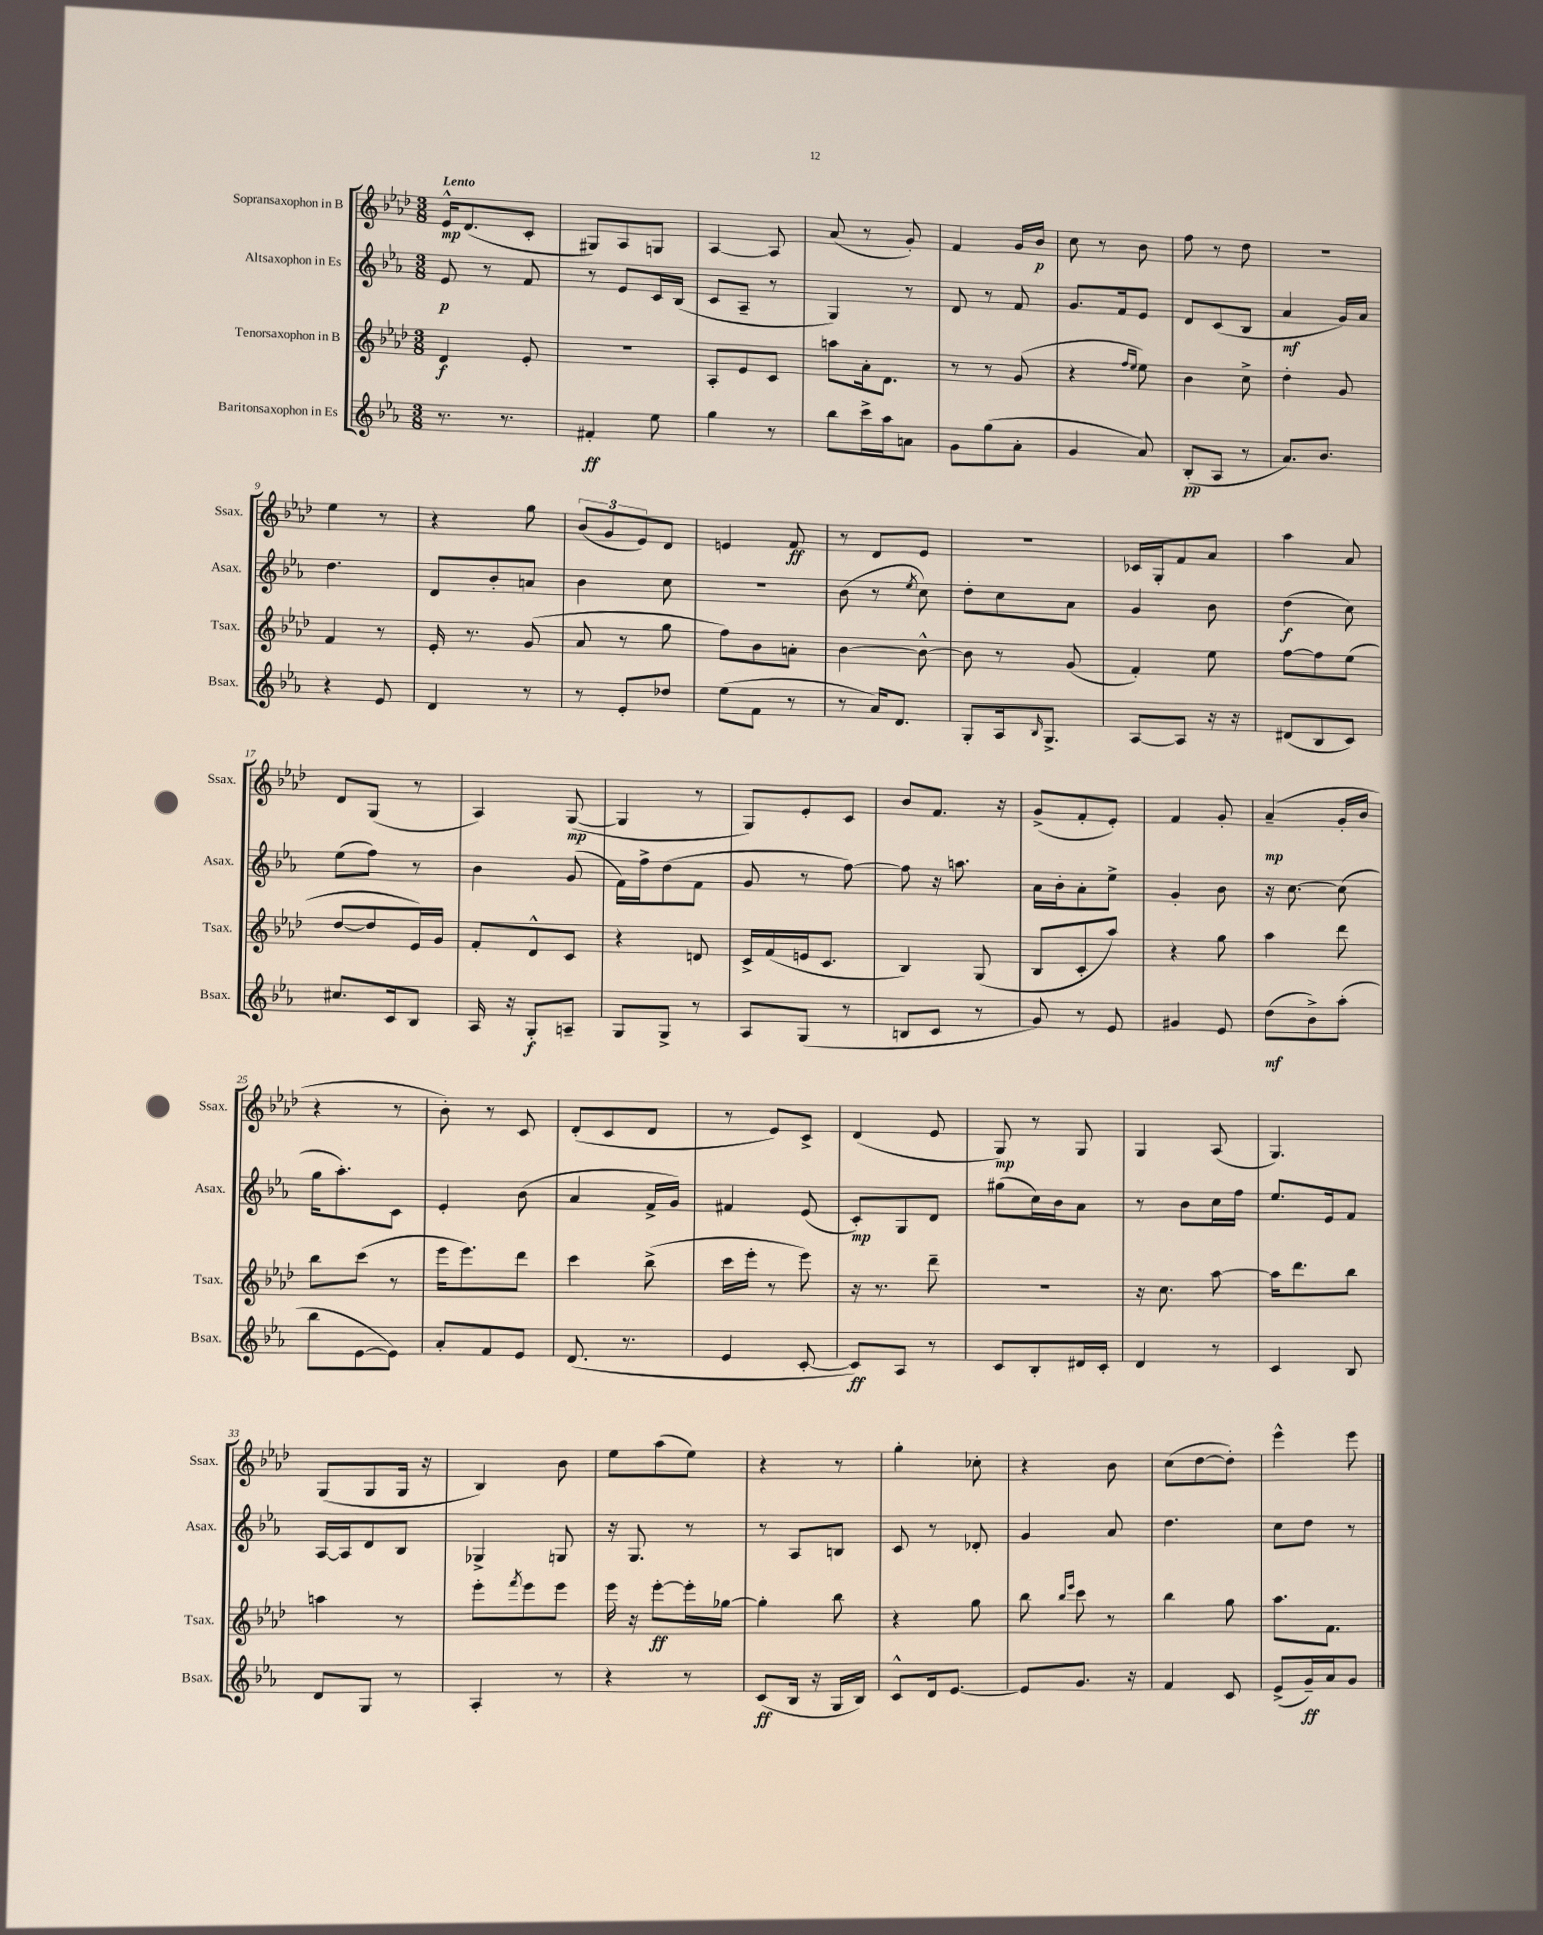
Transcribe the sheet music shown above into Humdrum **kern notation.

**kern	**kern	**kern	**kern
*staff4	*staff3	*staff2	*staff1
*clefG2	*clefG2	*clefG2	*clefG2
*k[b-e-a-]	*k[b-e-a-d-]	*k[b-e-a-]	*k[b-e-a-d-]
*M3/8	*M3/8	*M3/8	*M3/8
8.r	4d-	8e-	16e-^^
.	.	.	(8.d-
.	.	8r	.
8.r	.	.	.
.	8e-'	8f	8c'
=	=	=	=
4f#'	4.r	8r	8G#)
.	.	8e-	8A-
8ee-	.	16c	8G
.	.	(16B-	.
=	=	=	=
4gg	8A-'	8c	[4A-
.	8e-	8A-~	.
8r	8c	8r	8A-]
=	=	=	=
8bb-	8aa	4G)	(8a-
16ccc^	16a-'	.	8r
16aa-	8.d-	.	.
8a	.	8r	8g')
=	=	=	=
8g	8r	8d	4f
(8gg	8r	8r	.
8a-'	(8g	8f	16g
.	.	.	16b-
=	=	=	=
4g	4r	8.g	8cc
.	.	.	8r
.	.	16f	.
.	16qqff	.	.
.	16qqee-	.	.
8a-)	8ee-)	8e-	8b-
=	=	=	=
(8B-'	4b-	8d	8ff
8A-	.	(8c	8r
8r	8cc^	8B-	8dd-
=	=	=	=
8.a-)	4dd-'	4a-	4.r
8.b-	.	.	.
.	8g	16g)	.
.	.	16a-	.
=	=	=	=
4r	4f	4.dd	4ee-
8e-	8r	.	8r
=	=	=	=
4d	16e-'	8d	4r
.	8.r	.	.
.	.	8b-'	.
8r	(8g	8a	8gg
=	=	=	=
8r	8a-	4b-	(12b-
.	.	.	12g
8e-'	8r	.	.
.	.	.	12e-)
8dd-	8gg	8cc	8d-
=	=	=	=
(8ee-	8ff)	4.r	4e
8f	8b-	.	.
8r	8a'	.	8f
=	=	=	=
8r	[4b-	(8b-	8r
16a-)	.	8r	8d-
8.d	.	.	.
.	.	8qee-	.
.	8b-^^_	8cc)	8e-
=	=	=	=
8G'	8b-]	8dd'	4.r
16A-	8r	8cc	.
16qqB-	.	.	.
8.G^	.	.	.
.	(8g	8a-	.
=	=	=	=
[8A-	4f')	4g	16c-
.	.	.	16G'
8A-]	.	.	8f
16r	8ee-	8b-	8a-
16r	.	.	.
=	=	=	=
(8d#	[8ff	(4dd	4aa-
8B-	8ff]	.	.
8c)	(8ee-	8cc)	8a-
=	=	=	=
8.cc#	[8dd-	(8ee-	8d-
.	8dd-]	8ff)	(8G
16c	.	.	.
8B-	16e-)	8r	8r
.	16g	.	.
=	=	=	=
16A-	8f'	4b-	4A-)
16r	.	.	.
8G'	8d-^^	.	.
8A~	8c	(8g	([8G
=	=	=	=
8G	4r	16f)	4G]
.	.	16ff^	.
8G^	.	(8dd	.
8r	8d	8f	8r
=	=	=	=
8A-	16c^	8g	8G)
.	(16f	.	.
(8G	16e	8r	8e-'
.	8.c	.	.
8r	.	[8ff)	8c
=	=	=	=
8B	4B-)	8ff]	8b-
8c	.	16r	8.f
.	.	8.aa	.
8r	(8G	.	.
.	.	.	16r
=	=	=	=
8g)	8B-	16a-	(8g^
.	.	16b-'	.
8r	8c'	8a-'	8f'
8e-	8aa-)	8ee-^	8e-')
=	=	=	=
4g#	4r	4g'	4f
8e-	8gg	8b-	8g'
=	=	=	=
(8dd	4aa-	16r	(4a-~
.	.	[8.cc	.
8b-^)	.	.	.
(8aa-'	8ddd-	(8cc]	16g'
.	.	.	16b-
=	=	=	=
8bb-	8bb-	16gg	4r
.	.	8.aa-')	.
[8e-	(8ccc	.	.
8e-])	8r	8c	8r
=	=	=	=
8a-'	16eee-	4e-'	8b-')
.	8.eee-)	.	.
8f	.	.	8r
8e-	8ddd-	(8b-	8c
=	=	=	=
(8.d	4ccc	4a-	(8d-'
.	.	.	8c
8.r	.	.	.
.	(8bb-^	16f^	8d-
.	.	16g)	.
=	=	=	=
4e-	16ccc	4f#	8r
.	16eee-'	.	.
.	8r	.	8e-)
[8c'	8eee-)	(8e-	8c^
=	=	=	=
8c])	16r	8c')	(4d-
.	8.r	.	.
8A-	.	8G	.
8r	8ddd-~	8d	8e-
=	=	=	=
8c	4.r	(8gg#	8G)
8B-'	.	16cc)	8r
.	.	16b-	.
16d#	.	8a-	8G
16c'	.	.	.
=	=	=	=
4d	16r	8r	4G
.	8.cc	.	.
.	.	8b-	.
8r	[8aa-	16cc	(8A-
.	.	16ff	.
=	=	=	=
4c	16aa-]	8.ee-	4.G)
.	8.ddd-	.	.
.	.	16e-	.
8B-	8bb-	8f	.
=	=	=	=
8d	4aa	[16A-	(8G
.	.	16A-]	.
8G	.	8d	8G
8r	8r	8B-	16G
.	.	.	16r
=	=	=	=
4A-'	8eee-'	4G-^	4B-)
.	8qfff	.	.
.	8eee-	.	.
8r	8eee-	8G	8b-
=	=	=	=
4r	16eee-	16r	8ee-
.	16r	8.G	.
.	[8eee-'	.	(8aa-
8r	16eee-']	8r	8ee-)
.	[16gg-	.	.
=	=	=	=
(8c	4gg-']	8r	4r
16B-	.	8A-	.
16r	.	.	.
16G	8bb-	8B	8r
16B-)	.	.	.
=	=	=	=
8c^^	4r	8c	4gg'
16d	.	8r	.
[8.e-	.	.	.
.	8gg	8d-'	8cc-'
=	=	=	=
8e-]	8bb-	4g	4r
.	16qqbb-	.	.
.	16qqeee-	.	.
8.g	8ccc	.	.
.	8r	8a-	8b-
16r	.	.	.
=	=	=	=
4f	4bb-	4.dd	(8cc
.	.	.	[8dd-
8c	8gg	.	8dd-'])
=	=	=	=
(8e-^	8.aa-	8cc	4eee-^^
16g~)	.	8dd	.
16a-	8.f	.	.
8g	.	8r	8eee-
==	==	==	==
*-	*-	*-	*-
